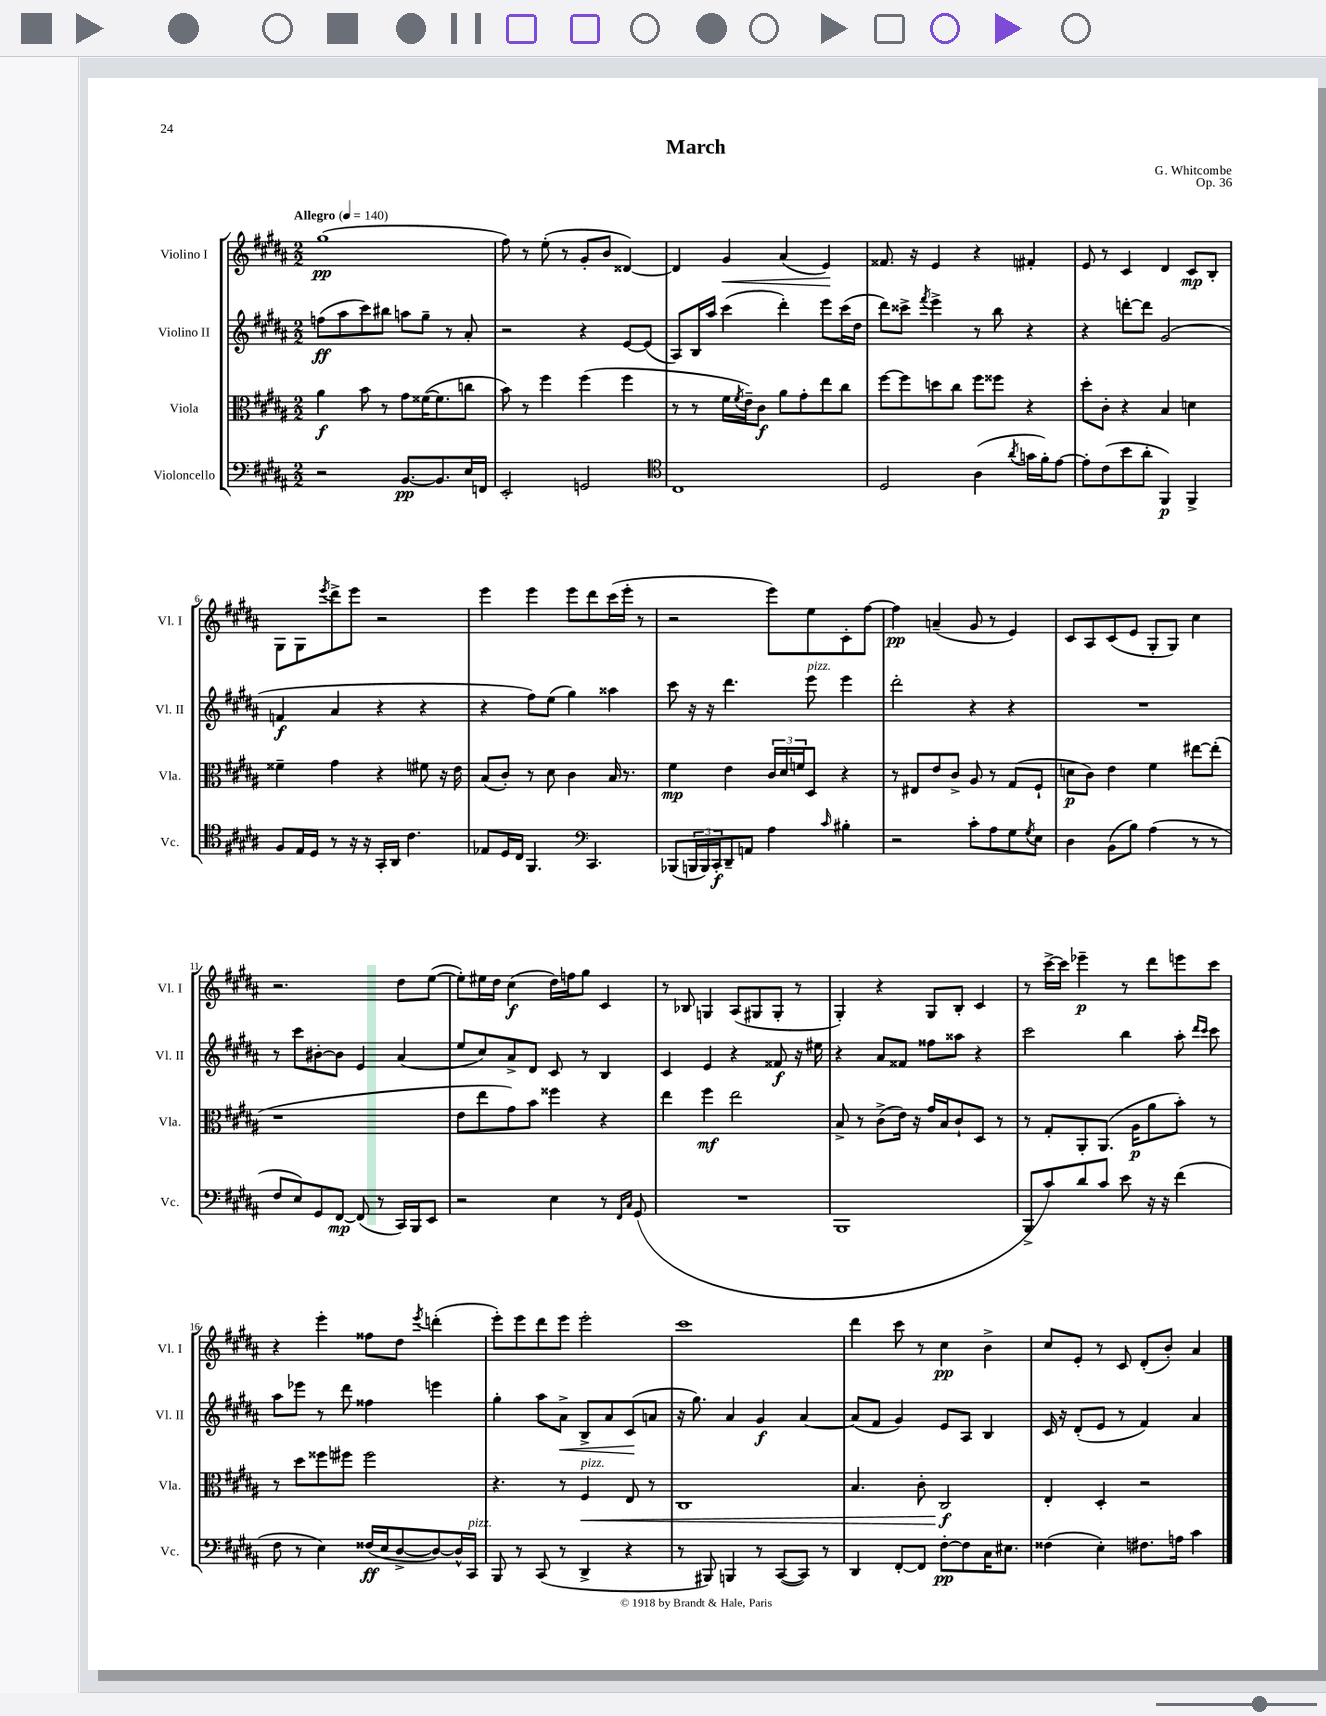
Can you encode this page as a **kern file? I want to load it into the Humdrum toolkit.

**kern	**kern	**kern	**kern
*staff4	*staff3	*staff2	*staff1
*clefF4	*clefC3	*clefG2	*clefG2
*k[f#c#g#d#a#]	*k[f#c#g#d#a#]	*k[f#c#g#d#a#]	*k[f#c#g#d#a#]
*M2/2	*M2/2	*M2/2	*M2/2
*MM140	*MM140	*MM140	*MM140
2r	4a#	(8ff	(1gg#
.	.	8aa#	.
.	8b	8ccc#)	.
.	8r	8bb#	.
[8.BB	8g#	8aa	.
.	([16f##	8gg#~	.
8.BB]	8.f##]	.	.
.	.	8r	.
16E	8cc	8a#'	.
16FF	.	.	.
=	=	=	=
2EE'	8b)	2r	8ff#)
.	8r	.	8r
.	4ff#	.	(8ee'
.	.	.	8r
2GG	(4ff#	4r	8g#'
.	.	.	8b
.	4ff#	[8e	[4d##)
.	.	(8e]	.
=	=	=	=
*clefC4	*	*	*
1C#	8r	8A#)	4d##]
.	8r	16B	.
.	.	16aa#	.
.	16f#	(4ccc#	4g#
.	8qf#	.	.
.	16e~)	.	.
.	8c#	.	.
.	8a#	4ddd#')	(4a#
.	8g#'	.	.
.	8ee	8eee	4e)
.	8cc#	(16ccc#	.
.	.	16dd#	.
=	=	=	=
2D#	[8ff#	8ddd#)	8.f##
.	8ff#]	8ccc##^	.
.	.	.	16r
.	.	8qfff#	.
.	8dd	4eee^	4e
.	8cc#	.	.
(4A#	8ff#	8r	4r
.	8ff##	8bb	.
8qa#	.	.	.
16g	4r	4r	4f#'
16f#')	.	.	.
[8e	.	.	.
=	=	=	=
8e']	8dd#'	4r	8e
(8c#	8c#'	.	8r
8b	4r	[8ddd'	4c#
8a#'	.	8ddd]	.
4FF#)	4B	(2g#	4d#
4FF#^	4d	.	8c#
.	.	.	8B'
=	=	=	=
8F#	4f##~	4f	8G#
16E	.	.	8G#
16D#	.	.	.
.	.	.	8qeee
8r	4g#	4a#	8ddd#^
16r	.	.	8eee
16r	.	.	.
16GG#'	4r	4r	2r
16AA#	.	.	.
4.c#	.	.	.
.	8f#	4r	.
.	16r	.	.
.	16e	.	.
=	=	=	=
8E-	(8B	4r	4eee
16D#	8c#')	.	.
16C#	.	.	.
4.FF#	8r	8ff#)	4eee
.	8d#	(8ee	.
.	4c#	4gg#)	8eee
*clefF4	*	*	*
4.CC#	.	.	8ddd#
.	16B	4aa##	(16ccc#
.	8.r	.	16eee'
.	.	.	8r
=	=	=	=
(8BBB-	4f#	8ccc#	2r
24BBB	.	16r	.
24BBB)	.	.	.
.	.	16r	.
24CC#'	.	.	.
8DD#~	4e	4.ddd#	.
8AA	.	.	.
4A#	24c#	.	8eee)
.	24d#	.	.
.	24f	.	.
.	8D#	8eee	8ee
16qqc#	.	.	.
4B#'	4r	4eee	8c#'
.	.	.	[8ff#
=	=	=	=
2r	8r	2ddd#'	4ff#]
.	8E#	.	.
.	8e	.	(4a~
.	8c#^	.	.
8c#'	8A#	4r	8g#
8A#	8r	.	8r
8G#	(8G#	4r	4e)
8qG#	.	.	.
8E	8F#`	.	.
=	=	=	=
4D#	8d	1r	8c#
.	8c#)	.	8A#
(8BB	4e	.	(8c#
8B)	.	.	8e
(4A#	4f#	.	8G#'
.	.	.	8G#)
8r	[8ee#	.	4cc#
8r	(8ee#']	.	.
=	=	=	=
8F#	1r	8r	2.r
8E)	.	8ccc#	.
8GG#	.	[8b#'	.
[8FF#	.	8b#]	.
(8FF#]	.	4e	.
8r	.	.	.
16CC#)	.	(4a#	8dd#
16BBB	.	.	.
8EE	.	.	([8ee
=	=	=	=
2r	8e	8ee	8ee'])
.	8ee	8cc#)	16ee#
.	.	.	16dd#
.	8g#)	8a#^	(4cc#
.	8b	8d#	.
4E	4ff##	8c#	16dd#)
.	.	.	16ff
.	.	8r	8gg#
8r	4r	4B	4c#
16qqFF#	.	.	.
16qqC#	.	.	.
(8GG#	.	.	.
=	=	=	=
1r	4ee	4c#	8r
.	.	.	8B-
.	4ff#	4e	4G
.	2ee	4r	(8A#
.	.	.	8G#
.	.	8f##	8G#'
.	.	16r	8r
.	.	16ee#	.
=	=	=	=
1BBB	8B^	4r	4G#')
.	8r	.	.
.	(8c#^	8a#	4r
.	16e)	8f##	.
.	16r	.	.
.	16g#	8ff##	8G#
.	16B	.	.
.	8c#`	8aa##	8B'
.	8D#	4r	4c#
.	8r	.	.
=	=	=	=
8BBB^	8r	2ccc#	8r
8c#)	8G#'	.	[16ccc#^
.	.	.	16ccc#]
8d#	8AA#'	.	4eee-~
8c#	(8.AA#	.	.
8e	.	4bb	8r
.	16A#	.	.
16r	8a#	.	8ddd#
16r	.	.	.
(4f#	8b')	8aa#'	8eee
.	.	16qqddd#	.
.	.	16qqccc#	.
.	8r	8ccc#	8ccc#
=	=	=	=
8F#	8r	8aa#	4r
8r	8dd#	8eee-	.
4E)	8ff##	8r	4eee'
.	8ff#	8ddd#	.
(16F##	2ff#	4ff##	8ff##
16E	.	.	.
[8D#^	.	.	8dd#
.	.	.	8qeee
8D#_)	.	4eee	(4ddd'
16D#^^]	.	.	.
16CC#	.	.	.
=	=	=	=
8BBB	4.r	4gg#'	8eee')
8r	.	.	8eee
(8CC#	.	8aa#	8ddd#
8r	8r	8a#^	8eee
4DD#^	4F#	8B^	2eee'
.	.	8a#	.
4r	8E	(8c#	.
.	8r	8a	.
=	=	=	=
8r	1C#	16r	1ccc#
.	.	8.gg#)	.
8BBB#)	.	.	.
4BBB	.	4a#	.
8r	.	4g#	.
([8CC#	.	.	.
8CC#])	.	[4a#	.
8r	.	.	.
=	=	=	=
4DD#	4.B	(8a#]	4ddd#
.	.	8f#	.
[8FF#'	.	4g#)	8ccc#
8FF#]	8c#'	.	8r
[8F#'	2C#	8e	4cc#
8F#]	.	8A#	.
16C#	.	4B	4b^
8.E#	.	.	.
=	=	=	=
(4F##	4E'	16c#	8cc#
.	.	16r	.
.	.	(8d#'	8e'
4E')	4D#'	8e	8r
.	.	8r	8c#
8.F#	2r	4f#)	(8d#'
.	.	.	8b')
16A	.	.	.
4c#	.	4a#	4a#
==	==	==	==
*-	*-	*-	*-
